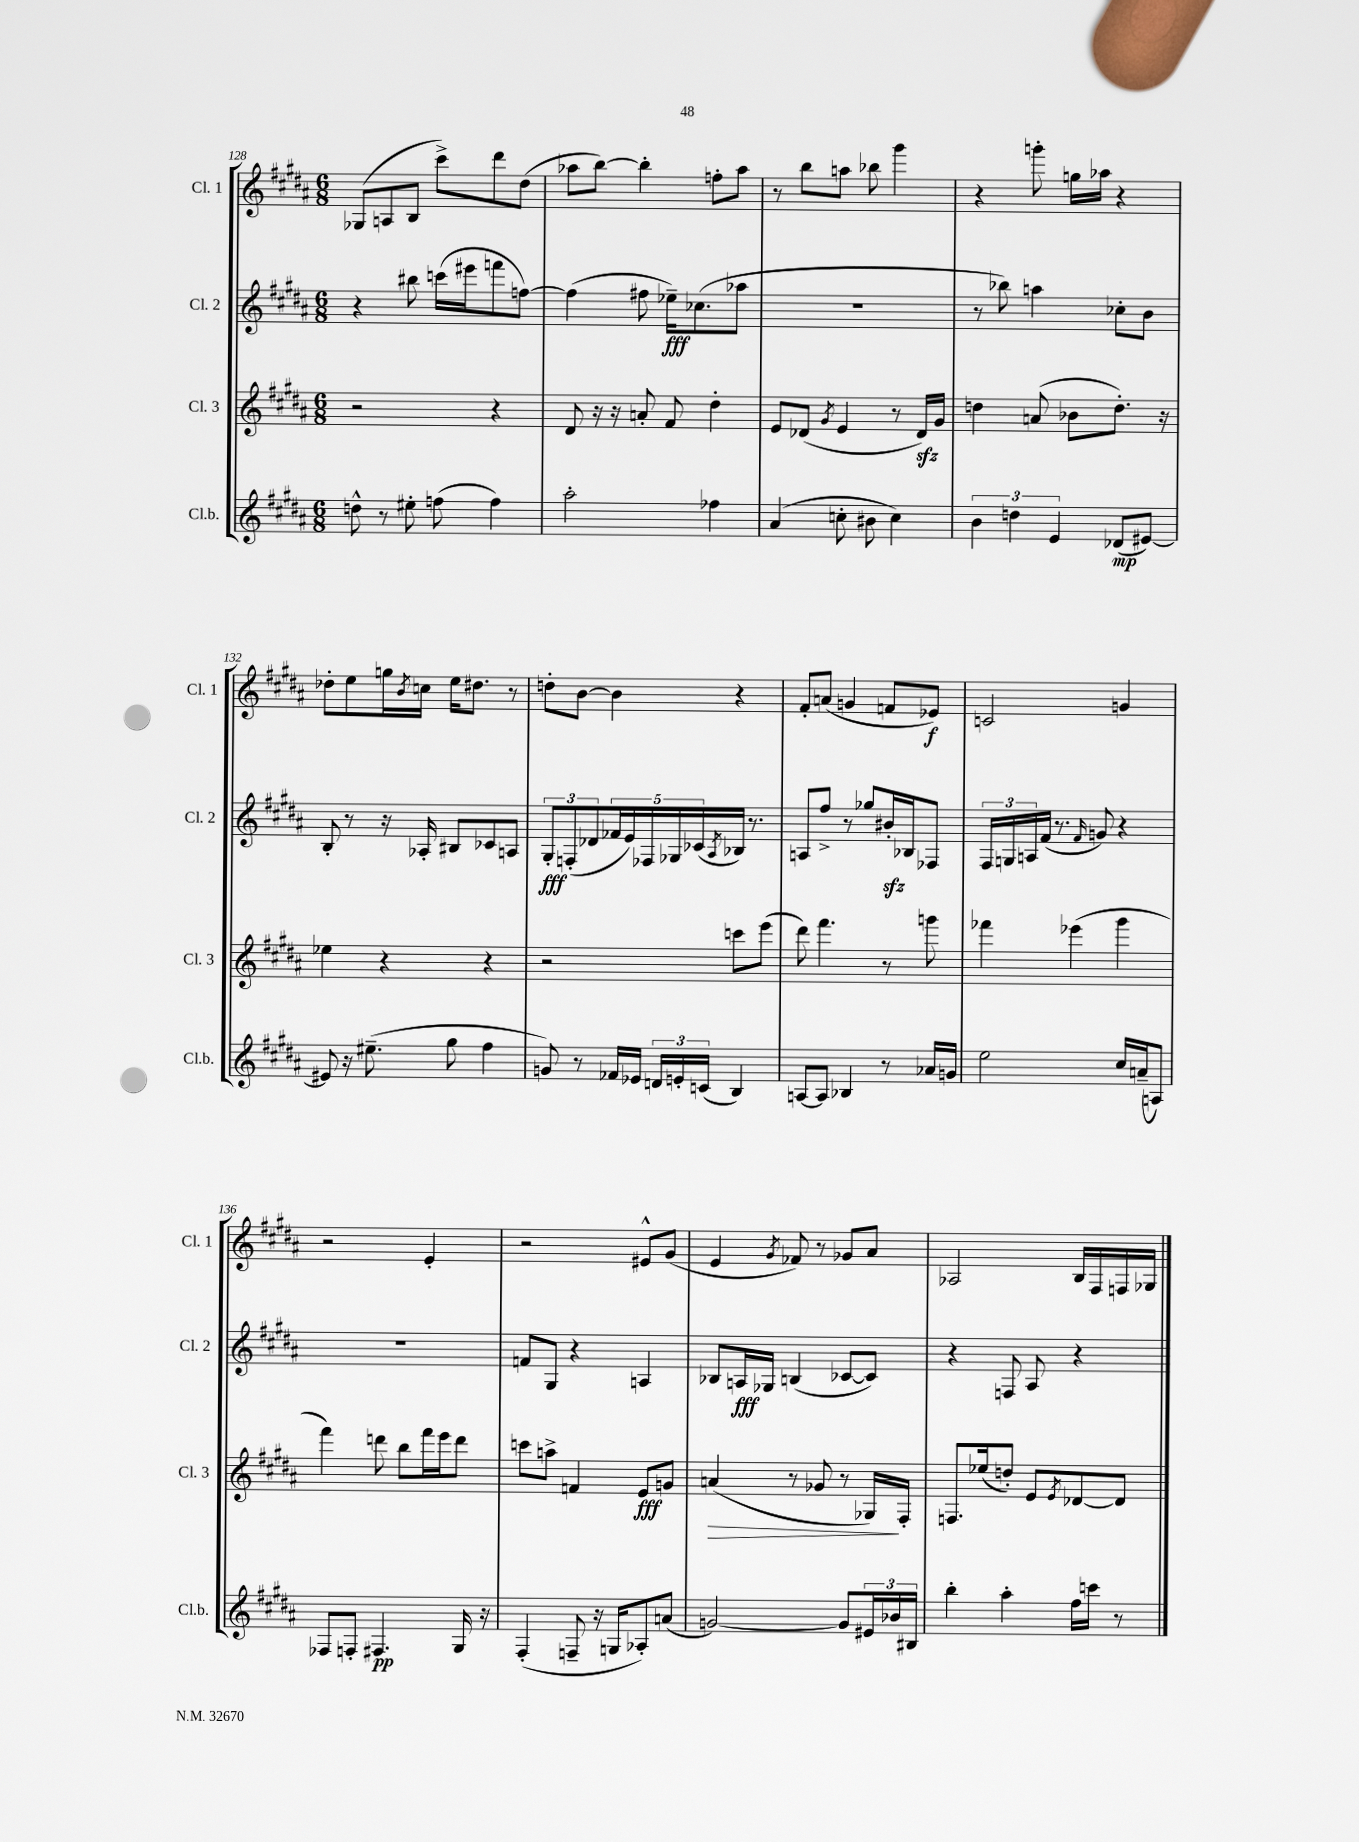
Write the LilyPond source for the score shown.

<<
\new StaffGroup <<
\new Staff = "s0" \with { instrumentName = "Cl. 1" shortInstrumentName = "Cl. 1" } {
    \clef treble \key b \major \numericTimeSignature \time 6/8
    ges8( a8 b8 cis'''8->) dis'''8 dis''8( |
    aes''8 b''8~) b''4-. f''8-. aes''8 |
    r8 b''8 a''8 bes''8 gis'''4 |
    r4 g'''8-. g''16 aes''16 r4 |
    des''8-. e''8 g''16 \acciaccatura { b'8 } c''16 e''16 dis''8. r8 |
    d''8-. b'8~ b'4 r4 |
    fis'8-. a'8( g'4 f'8 ees'8\f) |
    c'2 g'4 |
    r2 e'4-. |
    r2 eis'8-^ gis'8( |
    e'4 \acciaccatura { gis'8 } fes'8) r8 ges'8 ais'8 |
    aes2 b16 fis16 f16 ges16 \bar "|." |
}
\new Staff = "s1" \with { instrumentName = "Cl. 2" shortInstrumentName = "Cl. 2" } {
    \clef treble \key b \major \numericTimeSignature \time 6/8
    r4 bis''8 c'''16( eis'''16 f'''8 f''8~) |
    f''4( fis''8 ees''16--\fff) ces''8.( aes''8 |
    R2. |
    r8 bes''8) a''4 ces''8-. b'8 |
    b8-. r8 r16 aes16-. bis8 ces'8 a8 |
    \tuplet 3/2 { gis8-.\fff f8-.( des'8 } \tuplet 5/4 { fes'16 e'16) fes16 ges16 ces'16( } \acciaccatura { ais8 } bes16) r8. |
    a8 fis''8-> r8 ges''8 bis'16-.\sfz bes16 fes8 |
    \tuplet 3/2 { fis16 g16 a16 } fis'16( r8. \grace { fis'16 } g'8) r4 |
    R2. |
    f'8 gis8 r4 a4 |
    bes8 a16\fff ges16 b4( ces'8~ ces'8) |
    r4 f8 ais8 r4 \bar "|." |
}
\new Staff = "s2" \with { instrumentName = "Cl. 3" shortInstrumentName = "Cl. 3" } {
    \clef treble \key b \major \numericTimeSignature \time 6/8
    r2 r4 |
    dis'8 r16 r16 a'8-. fis'8 dis''4-. |
    e'8 des'8( \acciaccatura { gis'8 } e'4 r8 des'16\sfz) gis'16 |
    d''4 a'8( bes'8 d''8.-.) r16 |
    ees''4 r4 r4 |
    r2 c'''8 e'''8( |
    dis'''8) fis'''4. r8 g'''8 |
    fes'''4 ees'''4( gis'''4 |
    fis'''4) d'''8 b''8 fis'''16 e'''16 d'''8 |
    c'''8 a''8-> f'4 e'8\fff g'8 |
    a'4\>( r8 ges'8 r8 ges16\!) fis16-. |
    f8. ees''16( d''8-.) e'8 \acciaccatura { e'8 } des'8~ des'8 \bar "|." |
}
\new Staff = "s3" \with { instrumentName = "Cl.b." shortInstrumentName = "Cl.b." } {
    \clef treble \key b \major \numericTimeSignature \time 6/8
    d''8-^ r8 eis''8-. f''8( f''4) |
    ais''2-. fes''4 |
    ais'4( c''8-. bis'8 c''4) |
    \tuplet 3/2 { b'4 d''4 e'4 } des'8\mp( eis'8~) |
    eis'8 r16 eis''8.--( gis''8 fis''4 |
    g'8) r8 fes'16 ees'16 \tuplet 3/2 { d'16 e'16-. c'16( } b4) |
    a8~ a8 bes4 r8 aes'16 g'16 |
    e''2 cis''16 a'16--( a8) |
    fes8 f8-. fis4.\pp gis16 r16 |
    fis4-.( f8-- r16 g16 aes8-.) a'8( |
    g'2~) g'8 \tuplet 3/2 { eis'16 bes'16 bis16 } |
    b''4-. ais''4-. fis''16 c'''16 r8 \bar "|." |
}
>>
>>
\layout { \context { \Score currentBarNumber = #128 } }
